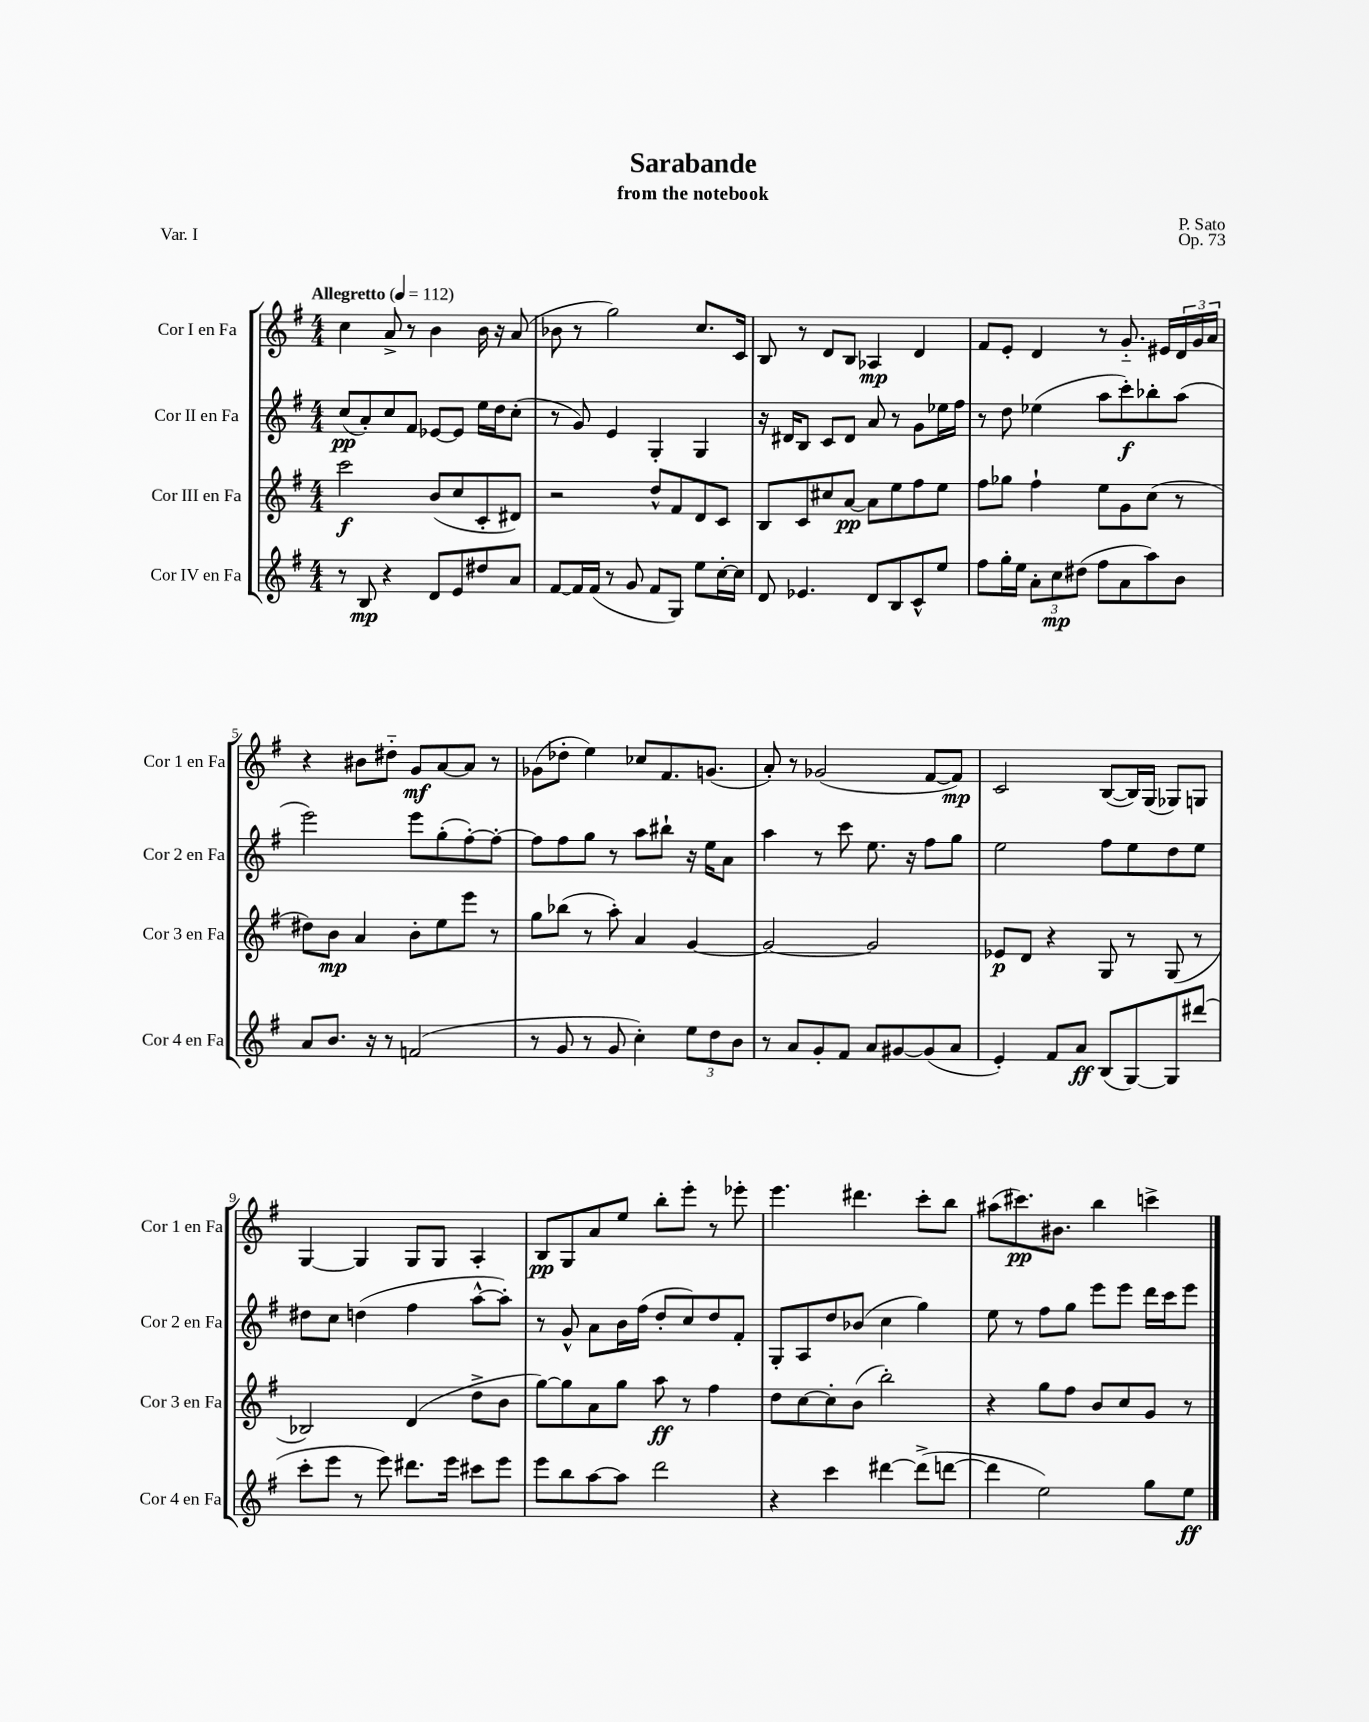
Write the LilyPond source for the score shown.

\header { title = "Sarabande" composer = "P. Sato" subtitle = "from the notebook" opus = "Op. 73" piece = "Var. I" }
<<
\new StaffGroup <<
\new Staff = "s0" \with { instrumentName = "Cor I en Fa" shortInstrumentName = "Cor 1 en Fa" } {
    \clef treble \key g \major \numericTimeSignature \time 4/4 \tempo "Allegretto" 4 = 112
    c''4 a'8-> r8 b'4 b'16 r16 a'8( |
    bes'8 r8 g''2) c''8. c'16 |
    b8 r8 d'8 b8 aes4\mp d'4 |
    fis'8 e'8-. d'4 r8 g'8.-_ eis'16 \tuplet 3/2 { d'16 g'16 a'16 } |
    r4 bis'8 dis''8-_ g'8\mf a'8~ a'8 r8 |
    ges'8( des''8-. e''4) ces''8 fis'8. g'8.( |
    a'8-.) r8 ges'2( fis'8~ fis'8\mp) |
    c'2 b8~( b16) g16( ges8) g8 |
    g4~ g4 g8 g8 a4-. |
    b8\pp g8 a'8 e''8 b''8-. e'''8-. r8 ees'''8-. |
    e'''4. dis'''4. c'''8-. b''8 |
    ais''8( cis'''8.\pp) bis'8. b''4 c'''4-> \bar "|." |
}
\new Staff = "s1" \with { instrumentName = "Cor II en Fa" shortInstrumentName = "Cor 2 en Fa" } {
    \clef treble \key g \major \numericTimeSignature \time 4/4
    c''8\pp( a'8-.) c''8 fis'8 ees'8~ ees'8 e''16 d''16 c''8-.( |
    r8 g'8) e'4 g4-. g4 |
    r16 dis'16 b8 c'8 dis'8 a'8 r8 g'8 ees''16 fis''16 |
    r8 d''8 ees''4( a''8 c'''8-.\f) bes''8-. a''8( |
    e'''2) e'''8 g''8-.( fis''8~-.) fis''8~-. |
    fis''8 fis''8 g''8 r8 a''8 bis''8-! r16 e''16 a'8 |
    a''4 r8 c'''8 e''8. r16 fis''8 g''8 |
    e''2 fis''8 e''8 d''8 e''8 |
    dis''8 c''8 d''4( fis''4 a''8~-^ a''8-.) |
    r8 g'8-^ a'8 b'16 fis''16( d''8-. c''8) d''8 fis'8-. |
    g8-. a8 d''8 bes'8( c''4 g''4) |
    e''8 r8 fis''8 g''8 e'''8 e'''8 d'''16 c'''16 e'''8 \bar "|." |
}
\new Staff = "s2" \with { instrumentName = "Cor III en Fa" shortInstrumentName = "Cor 3 en Fa" } {
    \clef treble \key g \major \numericTimeSignature \time 4/4
    c'''2\f b'8( c''8 c'8-. dis'8) |
    r2 d''8-^ fis'8 d'8 c'8 |
    b8 c'8 cis''8 a'8~\pp a'8 e''8 fis''8 e''8 |
    fis''8 ges''8 fis''4-! e''8 g'8 c''8( r8 |
    dis''8) b'8\mp a'4 b'8-. e''8 e'''8 r8 |
    g''8 bes''8( r8 a''8-.) a'4 g'4~ |
    g'2~ g'2 |
    ees'8\p d'8 r4 g8 r8 g8( r8 |
    bes2) d'4( d''8-> b'8 |
    g''8~) g''8 a'8 g''8 a''8\ff r8 fis''4 |
    d''8 c''8~ c''8-. b'8( b''2-.) |
    r4 g''8 fis''8 b'8 c''8 g'8 r8 \bar "|." |
}
\new Staff = "s3" \with { instrumentName = "Cor IV en Fa" shortInstrumentName = "Cor 4 en Fa" } {
    \clef treble \key g \major \numericTimeSignature \time 4/4
    r8 b8\mp r4 d'8 e'8 dis''8 a'8 |
    fis'8~ fis'16 fis'16( r8 g'8 fis'8 g8) e''8 c''16~-. c''16 |
    d'8 ees'4. d'8 b8 c'8-^ e''8 |
    fis''8 g''16-. e''16 \tuplet 3/2 { a'8-. c''8\mp dis''8( } fis''8 a'8 a''8) b'8 |
    a'8 b'8. r16 r8 f'2( |
    r8 g'8 r8 g'8 c''4-.) \tuplet 3/2 { e''8 d''8 b'8 } |
    r8 a'8 g'8-. fis'8 a'8 gis'8~ gis'8( a'8 |
    e'4-.) fis'8 a'8\ff b8( g8~) g8 dis'''8( |
    c'''8-. e'''8 r8 e'''8) dis'''8. e'''16 cis'''8 e'''8 |
    e'''8 b''8 a''8~ a''8 d'''2 |
    r4 c'''4 dis'''4~ dis'''8->( d'''8~ |
    d'''4 e''2) g''8 e''8\ff \bar "|." |
}
>>
>>
